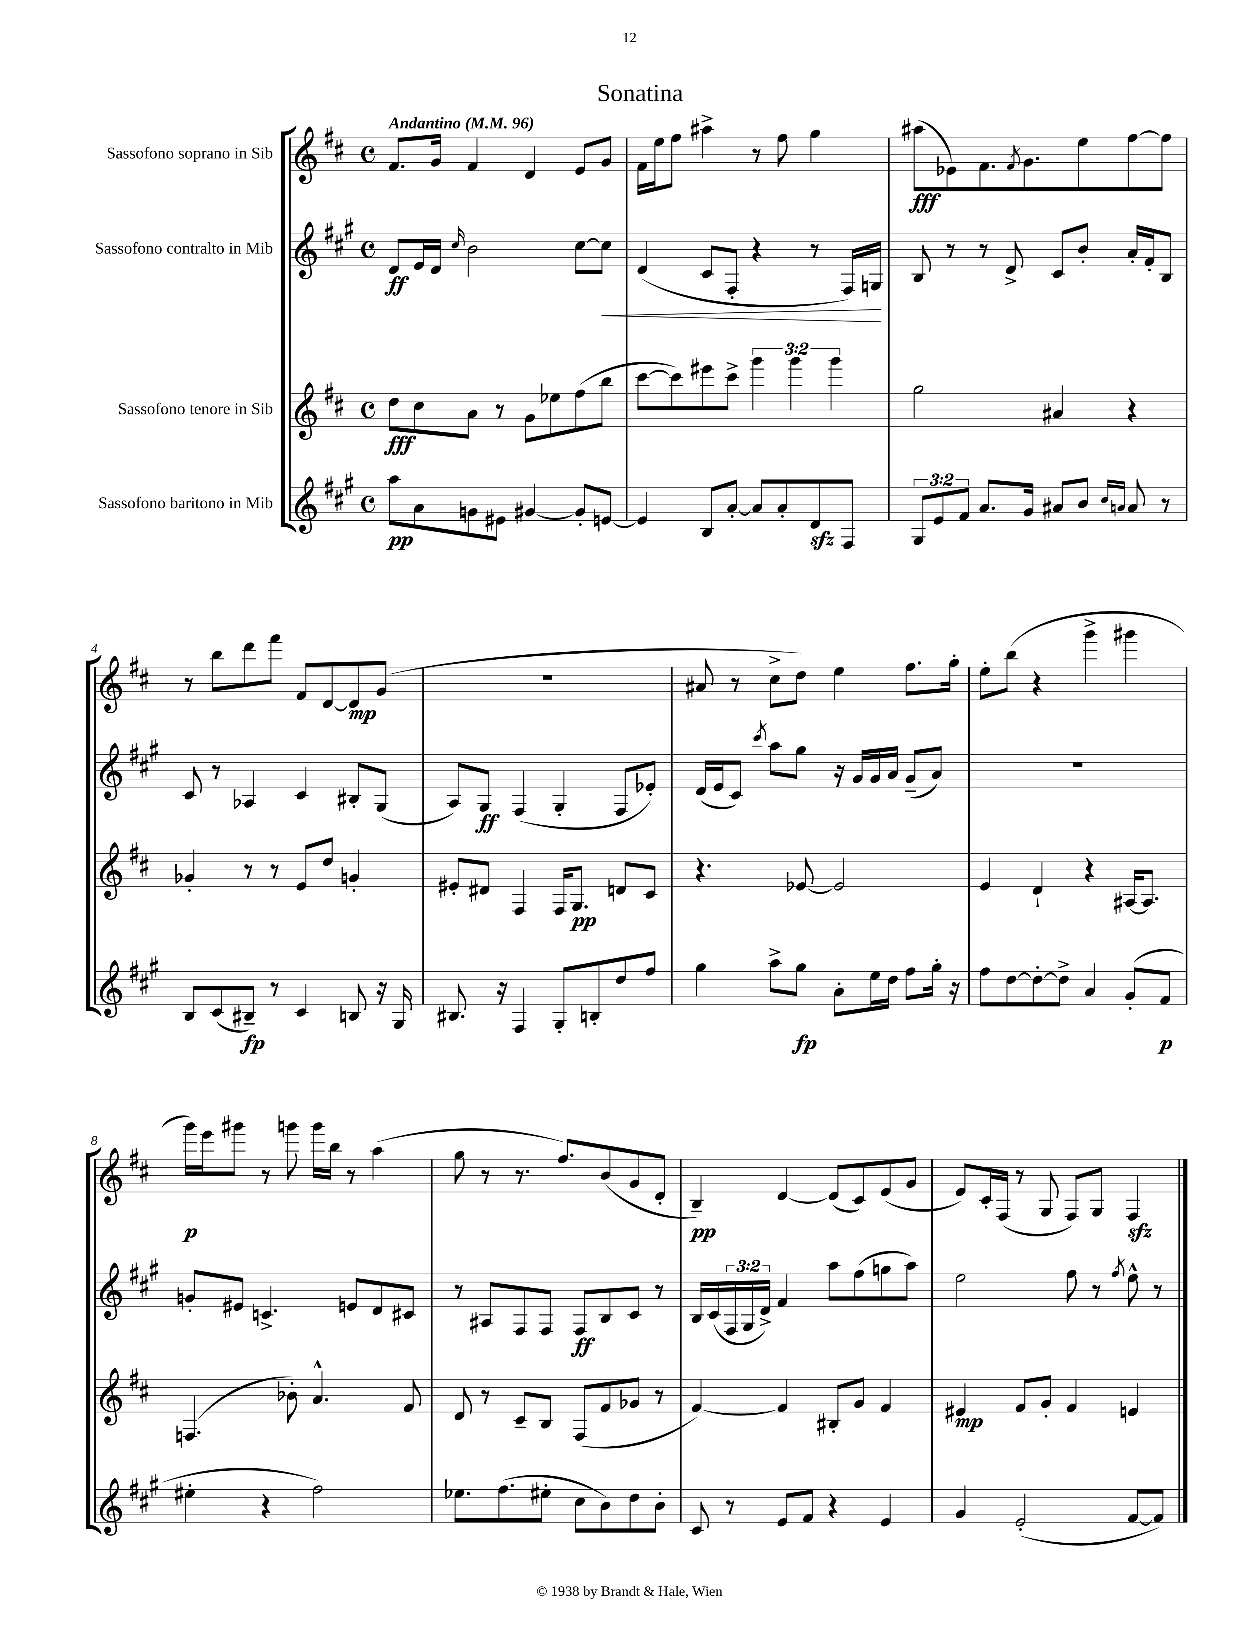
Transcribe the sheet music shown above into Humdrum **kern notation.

**kern	**kern	**kern	**kern
*staff4	*staff3	*staff2	*staff1
*clefG2	*clefG2	*clefG2	*clefG2
*k[f#c#g#]	*k[f#c#]	*k[f#c#g#]	*k[f#c#]
*M4/4	*M4/4	*M4/4	*M4/4
*met(c)	*met(c)	*met(c)	*met(c)
*MM96	*MM96	*MM96	*MM96
8aa\L	8dd\L	8d/L	8.f#/L
8a\	8cc#\	16e/L	.
.	.	16d/JJ	16g/Jk
.	.	16qqcc#/	.
8g\	8a\J	2b\	4f#/
8e#\J	8r	.	.
[4g#/	8g\L	.	4d/
.	8ee-\	.	.
8g#'/]L	(8ff#\	[8cc#\L	8e/L
[8e/J	8bb\J	8cc#\]J	8g/J
=	=	=	=
4e/]	[8ccc#\L	(4d/	16f#\LL
.	.	.	16ee\J
.	8ccc#\])	.	8ff#\J
8B/L	8eee#\	8c#/L	4aa#^\
[8a'/J	8ccc#^\J	8F#'/J	.
8a/]L	6ggg\	4r	8r
8a'/	.	.	8ff#\
.	6ggg\	.	.
8d/	.	8r	4gg\
.	6ggg\	.	.
8F#/J	.	16F#/LL)	.
.	.	16G/JJ	.
=	=	=	=
12G#/L	2gg\	8B/	(8aa#\L
12e/	.	.	.
.	.	8r	8e-\)
12f#/J	.	.	.
8.a/L	.	8r	8.f#\
.	.	8d^/	.
.	.	.	8qf#/
16g#/Jk	.	.	8.g\
8a#/L	4a#/	8c#/L	.
8b/J	.	8b'/J	8ee\
16qqcc#/LL	.	.	.
16qqa/JJ	.	.	.
8a/	4r	16a'/LL	[8ff#\
.	.	16f#'/J	.
8r	.	8B/J	8ff#\]J
=	=	=	=
8B/L	4g-'/	8c#/	8r
(8c#/	.	8r	8bb\L
8B#~/J)	8r	4A-/	8ddd\
8r	8r	.	8fff#\J
4c#/	8e/L	4c#/	8f#/L
.	8dd/J	.	[8d/
8B/	4g'/	8B#'/L	8d/]
16r	.	(8G#/J	(8g/J
16G#/	.	.	.
=	=	=	=
8.B#/	8e#'/L	8A/L)	1r
.	8d#/J	8G#/J	.
16r	.	.	.
4F#/	4F#/	(4F#/	.
8G#'/L	16F#/LK	4G#'/	.
.	8.G/J	.	.
8B'/	.	.	.
8dd/	8d/L	8F#/L	.
8ff#/J	8c#/J	8e-'/J)	.
=	=	=	=
4gg#\	4.r	(16d/LL	8a#/
.	.	16e/J	.
.	.	8c#/J)	8r
.	.	8qccc#/	.
8aa^\L	.	8aa\L	8cc#^\L
8gg#\J	[8e-/	8gg#\J	8dd\J)
8a'\L	2e-/]	16r	4ee\
.	.	16g#/LL	.
16ee\L	.	16g#/	.
16dd\JJ	.	16a/JJ	.
8ff#\L	.	(8g#~/L	8.ff#\L
16gg#'\Jk	.	8a/J)	.
16r	.	.	16gg'\Jk
=	=	=	=
8ff#\L	4e/	1r	8ee'\L
[8dd\	.	.	(8bb\J
8dd'\_	4d`/	.	4r
8dd^\]J	.	.	.
4a/	4r	.	4ggg^\
(8g#'/L	[16A#/LK	.	4ggg#\
.	8.A#/]J	.	.
8f#/J	.	.	.
=	=	=	=
4ee#'\	(4.F/	8g'/L	16ggg\LL)
.	.	.	16eee\J
.	.	8e#/J	8ggg#\J
4r	.	4.c^/	8r
.	8b-'\)	.	8ggg\
2ff#\)	4.a^^/	.	16ggg\LL
.	.	.	16bb\JJ
.	.	8e/L	8r
.	.	8d/	(4aa\
.	8f#/	8c#/J	.
=	=	=	=
8.ee-\L	8d/	8r	8gg\
.	8r	8A#/L	8r
(8.ff#\	.	.	.
.	8c#~/L	8F#/	8.r
8ee#'\J	8B/J	8F#/J	.
.	.	.	8.ff#/L)
8cc#\L	(8F#/L	8F#/L	.
8b\)	8f#/	8B/	(8b/
8dd\	8g-/J	8c#/J	8g/
8b'\J	8r	8r	8d'/J
=	=	=	=
8c#/	[4f#/)	16B/LL	4B~/)
.	.	(16c#/	.
8r	.	24F#/	.
.	.	24G#/	.
.	.	24d^/JJ)	.
8e/L	4f#/]	4f#/	[4d/
8f#/J	.	.	.
4r	8B#'/L	8aa\L	(8d/]L
.	8g/J	(8ff#\	8c#/)
4e/	4f#/	8gg\	(8e/
.	.	8aa\J)	8g/J
=	=	=	=
4g#/	4e#/	2ee\	8e/L)
.	.	.	16c#'/L
.	.	.	(16F#/JJ
(2e'/	8f#/L	.	8r
.	8g'/J	.	8G/
.	4f#/	8ff#\	8F#/L)
.	.	8r	8G/J
.	.	8qff#/	.
[8f#/L	4e/	8ee^^\	4F#/
8f#/]J)	.	8r	.
==	==	==	==
*-	*-	*-	*-
